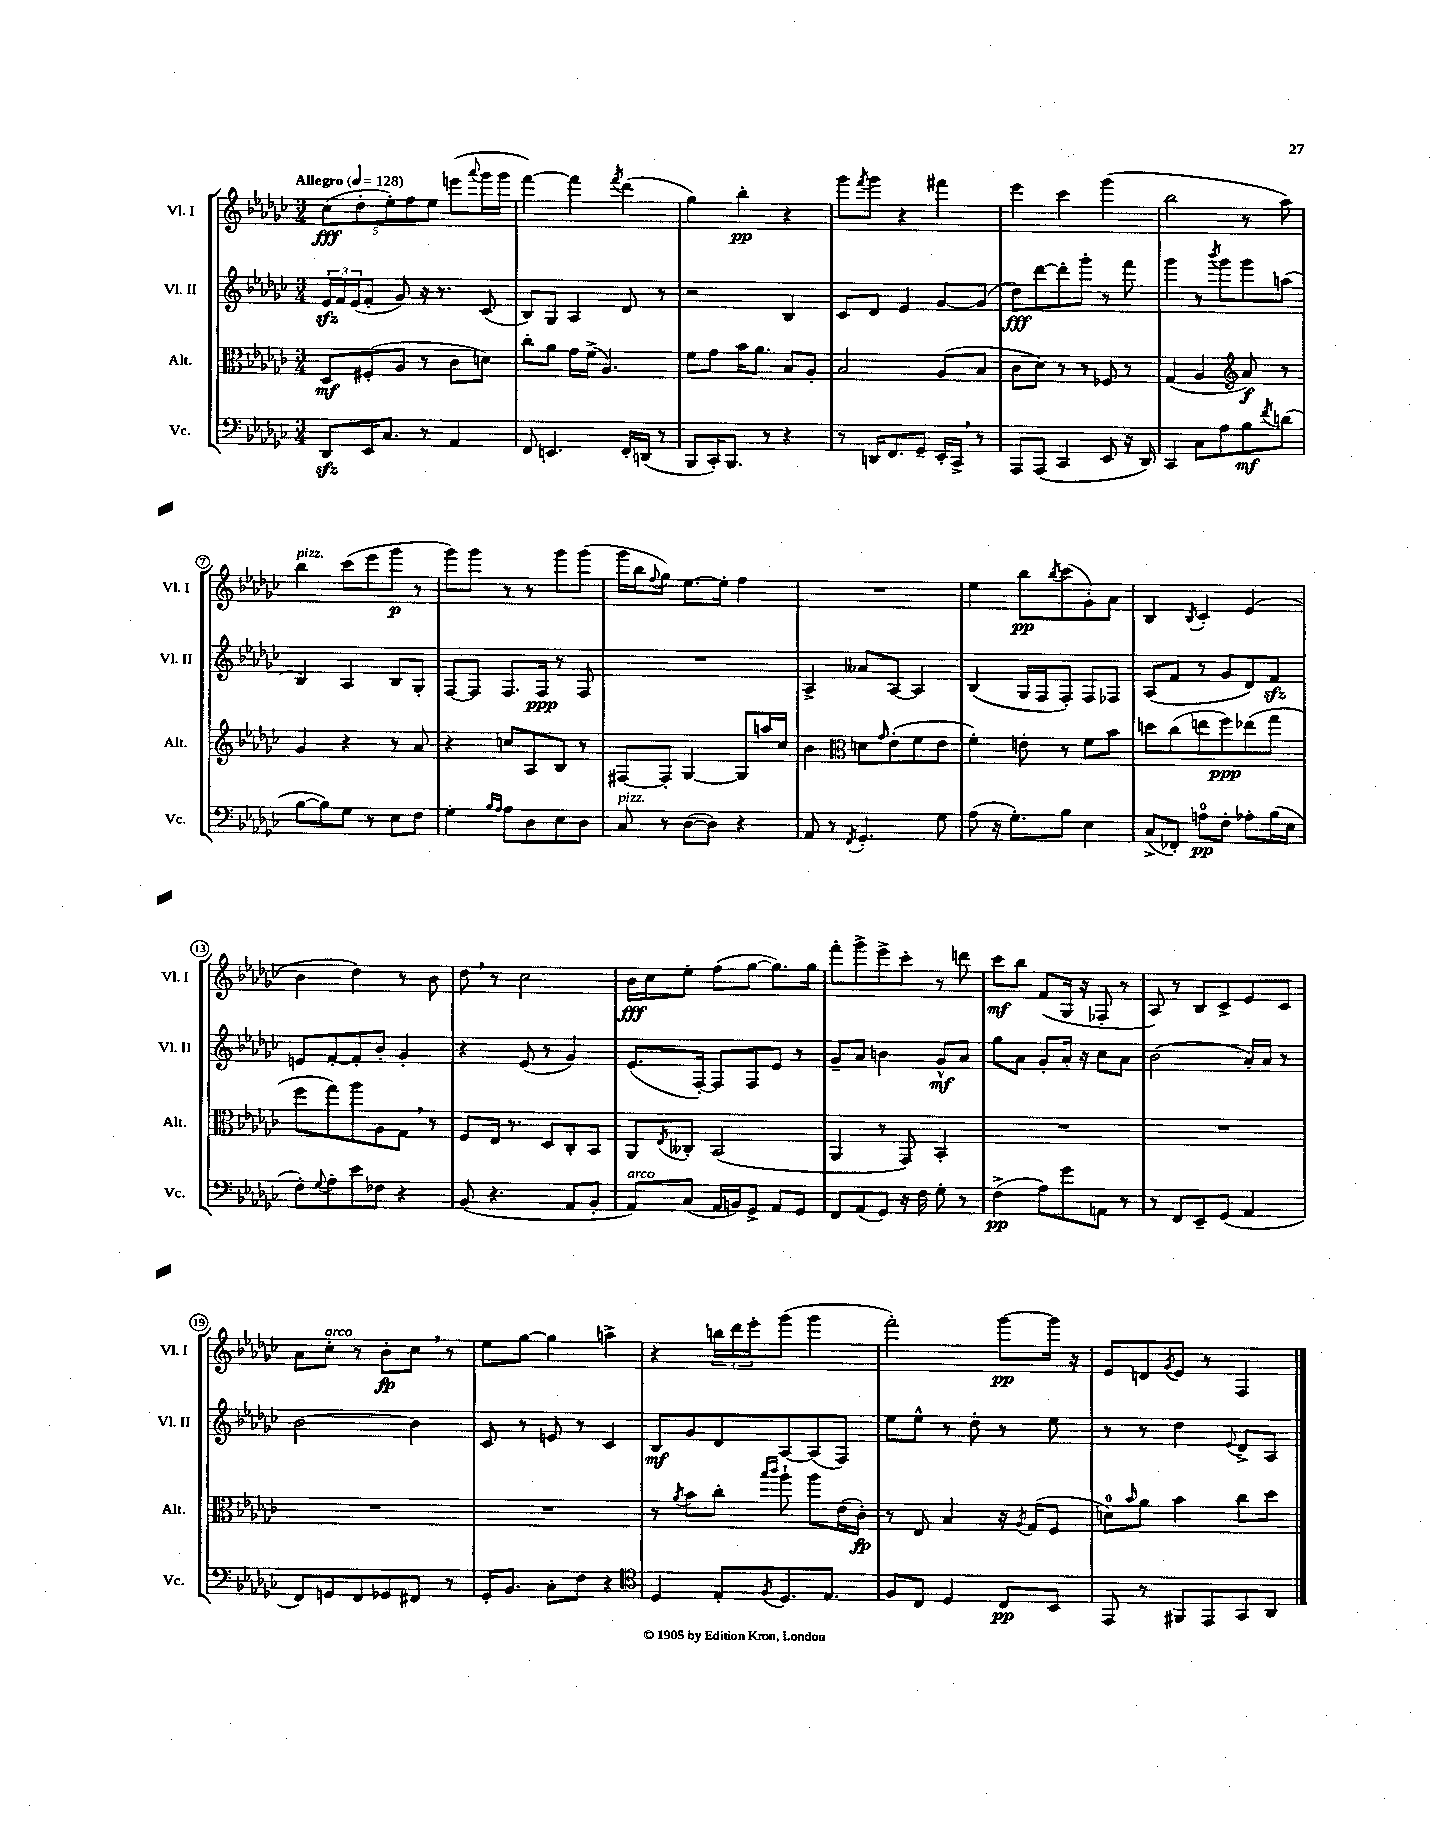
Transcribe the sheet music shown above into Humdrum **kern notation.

**kern	**dynam	**kern	**dynam	**kern	**dynam	**kern	**dynam
*part4	*part4	*part3	*part3	*part2	*part2	*part1	*part1
*staff4	*staff4	*staff3	*staff3	*staff2	*staff2	*staff1	*staff1
*I"Vc.	*	*I"Alt.	*	*I"Vl. II	*	*I"Vl. I	*
*I'Vc.	*	*I'Alt.	*	*I'Vl. II	*	*I'Vl. I	*
*clefF4	*	*clefC3	*	*clefG2	*	*clefG2	*
*k[b-e-a-d-g-c-]	*	*k[b-e-a-d-g-c-]	*	*k[b-e-a-d-g-c-]	*	*k[b-e-a-d-g-c-]	*
*M3/4	*	*M3/4	*	*M3/4	*	*M3/4	*
*MM128	*	*MM128	*	*MM128	*	*MM128	*
=1	=1	=1	=1	=1	=1	=1	=1
!	!	!	!	!	!	!LO:TX:a:B:t=Allegro	!
8DD-zz/L	.	8D-/L	mf	24e-zz/LL	.	(10cc-\L	fff
.	.	.	.	24f/	.	.	.
.	.	.	.	(24e-/J	.	.	.
.	.	.	.	.	.	10dd-'\	.
16EE-/K	.	(8F#X'/	.	8f'/J	.	.	.
8.C-/J	.	.	.	.	.	.	.
.	.	.	.	.	.	10ee-'\)	.
.	.	8A-/J	.	8g-/)	.	.	.
.	.	.	.	.	.	10ff\	.
8r	.	8r	.	16r	.	.	.
.	.	.	.	.	.	10ee-\J	.
.	.	.	.	8.r	.	.	.
4AA-/	.	8c-\L	.	.	.	(8eeen\L	.
.	.	.	.	.	.	8qqaaa-/	.
.	.	8dn\J)	.	(8c-/	.	16ggg-\L	.
.	.	.	.	.	.	16ggg-\JJ	.
=2	=2	=2	=2	=2	=2	=2	=2
8FF/	.	8cc-'\L	.	8B-/L)	.	[4fff\)	.
4.EEn/	.	8a-\J	.	8G-/J	.	.	.
.	.	16g-\LL	.	4A-/	.	4fff\]	.
.	.	(16f^\JJ	.	.	.	.	.
.	.	4.A-/)	.	.	.	.	.
.	.	.	.	.	.	8qfff/	.
16FF'/LL	.	.	.	8d-/	.	(4ddd-\	.
(16DDn/JJ	.	.	.	.	.	.	.
8r	.	.	.	8r	.	.	.
=3	=3	=3	=3	=3	=3	=3	=3
8BBB-/L	.	8f\L	.	2r	.	4gg-\)	.
16CC-'/K)	.	8g-\J	.	.	.	.	.
8.BBB-/J	.	.	.	.	.	.	.
.	.	16b-\KL	.	.	.	4bb-'\	pp
.	.	8.a-\J	.	.	.	.	.
8r	.	.	.	.	.	.	.
4r	.	8B-/L	.	4B-/	.	4r	.
.	.	8A-'/J	.	.	.	.	.
=4	=4	=4	=4	=4	=4	=4	=4
8r	.	2B-/	.	8c-/L	.	8ggg-\L	.
.	.	.	.	.	.	8qfff/	.
16DDn/KL	.	.	.	8d-/J	.	8ggg-\J	.
8.FF/	.	.	.	.	.	.	.
.	.	.	.	4e-/	.	4r	.
8GG-~/J	.	.	.	.	.	.	.
16EE-'/LL	.	(8A-/L	.	[8g-/L	.	4fff#X\	.
16CC-^,/JJ	.	.	.	.	.	.	.
8r	.	8B-/J	.	(8g-/J]	.	.	.
=5	=5	=5	=5	=5	=5	=5	=5
8AAA-/L	.	8c-\L	.	8dd-\L)	fff	4eee-\	.
(8AAA-/J	.	8d-\J)	.	[8ddd-\	.	.	.
4CC-/	.	8r	.	8ddd-'\]	.	4ccc-\	.
.	.	8r	.	8ggg-'\J	.	.	.
8EE-/	.	8F-X/	.	8r	.	(4ggg-\	.
16r	.	8r	.	8fff\	.	.	.
16DD-/)	.	.	.	.	.	.	.
=6	=6	=6	=6	=6	=6	=6	=6
4CC-/	.	(4G-/	.	4ggg-\	.	2bb-\	.
8C-\L	.	4A-/	.	8r	.	.	.
.	.	.	.	8qbbb-/	.	.	.
8A-\	.	.	.	8ggg-\L	.	.	.
*	*	*clefG2	*	*	*	*	*
8B-\	mf	8a-/)	f	8ggg-\	.	8r	.
8qf/	.	.	.	.	.	.	.
(8dn\J	.	8r	.	(8aan\J	.	8aa-\)	.
!!LO:LB:g=z
=7	=7	=7	=7	=7	=7	=7	=7
!	!	!	!	!	!	!LO:TX:a:i:t=pizz.	!
[8B-\L	.	4g-/	.	4B-/)	.	4bb-\	.
8B-\])	.	.	.	.	.	.	.
8G-\J	.	4r	.	4A-/	.	(8ccc-\L	.
8r	.	.	.	.	.	8eee-\	.
8E-\L	.	8r	.	8B-/L	.	8ggg-\J	p
8F\J	.	8a-/	.	8G-'/J	.	8r	.
=8	=8	=8	=8	=8	=8	=8	=8
4G-'\	.	4r	.	[8F/L	.	8ggg-\L)	.
.	.	.	.	8F/J]	.	8ggg-\J	.
16qqB-/LL	.	.	.	.	.	.	.
16qqA-/JJ	.	.	.	.	.	.	.
8A-\L	.	8ccn/L	.	8.F/L	.	8r	.
8D-\	.	8A-/	.	.	.	8r	.
.	.	.	.	16F/Jk	ppp	.	.
8E-\	.	8B-/J	.	8r	.	8ggg-\L	.
8D-\J	.	8r	.	8F/	.	(8ggg-\J	.
=9	=9	=9	=9	=9	=9	=9	=9
!LO:TX:a:i:t=pizz.	!	!	!	!	!	!	!
8C-/	.	[8F#X/L	.	2.r	.	16ggg-\LL	.
.	.	.	.	.	.	16bb-\J	.
.	.	.	.	.	.	8qqff/	.
8r	.	8F#'/J]	.	.	.	8gg-\J)	.
([8D-\L	.	[4G-/	.	.	.	[8.ee-\L	.
8D-\J])	.	.	.	.	.	.	.
.	.	.	.	.	.	16ee-'\Jk]	.
4r	.	8G-/L]	.	.	.	4ff\	.
.	.	16aan/L	.	.	.	.	.
.	.	16cc-/JJ	.	.	.	.	.
=10	=10	=10	=10	=10	=10	=10	=10
8AA-/	.	4b-\	.	4A-^/	.	2.r	.
8r	.	.	.	.	.	.	.
8qFF/	.	.	.	.	.	.	.
*	*	*clefC3	*	*	*	*	*
4.GG-'/	.	8dn\L	.	8a--X/L	.	.	.
.	.	16qqg-/	.	.	.	.	.
.	.	(8e-'\	.	[8A-/J	.	.	.
.	.	8f\	.	4A-/]	.	.	.
8G-\	.	8e-\J	.	.	.	.	.
=11	=11	=11	=11	=11	=11	=11	=11
(8A-\	.	4f'\)	.	(4B-/	.	4ee-\	.
16r	.	.	.	.	.	.	.
8.G-'\L)	.	.	.	.	.	.	.
.	.	8en'\	.	16G-/LL	.	8bb-\L	pp
.	.	.	.	16F/J	.	.	.
.	.	.	.	.	.	8qbb-/	.
8B-\J	.	8r	.	8F'/J)	.	(8ccc-\	.
4E-\	.	8f\L	.	8F/L	.	8g-'\)	.
.	.	8b-\J	.	8F-X/J	.	8a-\J	.
=12	=12	=12	=12	=12	=12	=12	=12
(8C-^/L	.	8ddn\L	.	(8A-/L	.	4B-/	.
8FF-X'/J)	.	(8cc-\	.	8f/J	.	.	.
.	.	.	.	.	.	8qB-/	.
8An\L	pp	8een\	.	8r	.	4c-'/	.
8F'\J	.	8ff\)	ppp	8g-/L	.	.	.
8A-X'\L	.	(8ee-X\	.	8d-/)	.	(4e-/	.
(16B-\L	.	8gg-\J	.	8fzz/J	.	.	.
16E-\JJ	.	.	.	.	.	.	.
!!LO:LB:g=z
=13	=13	=13	=13	=13	=13	=13	=13
8F'\L)	.	8ff\L	.	8en/L	.	4b-\	.
8qqG-/	.	.	.	.	.	.	.
8A-'\	.	8gg-\)	.	[8f'/	.	.	.
8e-\	.	8aa-\	.	8f'/]	.	4dd-\)	.
8F-X\J	.	8A-\	.	8b-'/J	.	.	.
4r	.	8G-,\J	.	4g-'/	.	8r	.
.	.	8r	.	.	.	8b-\	.
=14	=14	=14	=14	=14	=14	=14	=14
(8BB-/	.	8F/L	.	4r	.	8dd-,\	.
4.r	.	16E-/Jk	.	.	.	8r	.
.	.	8.r	.	.	.	.	.
.	.	.	.	(8e-/	.	2cc-\	.
.	.	8D-/L	.	8r	.	.	.
8AA-/L	.	8C-'/	.	4g-/)	.	.	.
8BB-'/J	.	8BB-/J	.	.	.	.	.
=15	=15	=15	=15	=15	=15	=15	=15
!LO:TX:a:i:t=arco	!	!	!	!	!	!	!
8AA-/L)	.	8AA-/L	.	(8.e-/L	.	16b-\LL	fff
.	.	.	.	.	.	16cc-\J	.
.	.	8qE-/	.	.	.	.	.
(8C-/J	.	8C--X'/J	.	.	.	8ee-'\J	.
.	.	.	.	[16F'/Jk)	.	.	.
16AA-/LL	.	(2BB-/	.	8F/L]	.	(8ff\L	.
16BBn/J)	.	.	.	.	.	.	.
8GG-^/J	.	.	.	8F/	.	[8gg-\J	.
8AA-/L	.	.	.	8e-/J	.	8.gg-\L])	.
8GG-/J	.	.	.	8r	.	.	.
.	.	.	.	.	.	16gg-\Jk	.
=16	=16	=16	=16	=16	=16	=16	=16
8FF/L	.	4AA-/	.	8g-~/L	.	8fff'\L	.
(8AA-/	.	.	.	8a-/J	.	8ggg-^\	.
8GG-/J)	.	8r	.	4bn\	.	8eee-^\	.
16r	.	8GG-/)	.	.	.	8ccc-'\J	.
16F\	.	.	.	.	.	.	.
8G-'\	.	4BB-'/	.	8g-^^/L	mf	8r	.
8r	.	.	.	8a-/J	.	8dddn\	.
=17	=17	=17	=17	=17	=17	=17	=17
(4F^\	pp	2.r	.	8gg-\L	.	8ccc-\L	mf
.	.	.	.	8a-\J	.	8bb-\J	.
8A-\L)	.	.	.	8g-'/L	.	(8f/L	.
8g-\	.	.	.	16a-'/Jk	.	16G-/Jk	.
.	.	.	.	16r	.	16r	.
8AAn\J	.	.	.	8cc-\L	.	8F-X'/	.
8r	.	.	.	8a-\J	.	8r	.
=18	=18	=18	=18	=18	=18	=18	=18
8r	.	2.r	.	(2b-\	.	8A-/)	.
8FF/L	.	.	.	.	.	8r	.
8EE-~/	.	.	.	.	.	8B-/L	.
(8GG-/J	.	.	.	.	.	8c-^/	.
4AA-/	.	.	.	16a-'/LL)	.	8e-/	.
.	.	.	.	16a-/JJ	.	.	.
.	.	.	.	8r	.	8c-/J	.
!!LO:LB:g=z
=19	=19	=19	=19	=19	=19	=19	=19
8FF/L)	.	2.r	.	[2b-\	.	8a-\L	.
!	!	!	!	!	!	!LO:TX:a:i:t=arco	!
8GGn/	.	.	.	.	.	8cc-'\J	.
8FF/	.	.	.	.	.	8r	.
8GG-X/	.	.	.	.	.	8b-'\L	fp
8FF#X/J	.	.	.	4b-\]	.	8cc-,\J	.
8r	.	.	.	.	.	8r	.
=20	=20	=20	=20	=20	=20	=20	=20
16GG-'/KL	.	2.r	.	8c-/	.	8ee-\L	.
8.BB-/J	.	.	.	.	.	.	.
.	.	.	.	8r	.	[8gg-\J	.
8C-'\L	.	.	.	8en/	.	4gg-\]	.
8F\J	.	.	.	8r	.	.	.
4r	.	.	.	4c-/	.	4aan^\	.
=21	=21	=21	=21	=21	=21	=21	=21
*clefC4	*	*	*	*	*	*	*
4D-/	.	8r	.	8B-/L	mf	4r	.
.	.	8qa-/	.	.	.	.	.
.	.	8b-\L	.	8g-/	.	.	.
8E-'/L	.	8cc-'\J	.	8d-/	.	24bbn\LL	.
.	.	.	.	.	.	24ddd-\	.
.	.	.	.	.	.	24eee-'\J	.
.	.	16qqbb-/LL	.	.	.	.	.
8qF/	.	16qqccc-/JJ	.	.	.	.	.
8.D-/	.	8aa-`\	.	[8A-/	.	(8ggg-\J	.
.	.	8aa-\L	.	(8A-/]	.	4ggg-\	.
8.E-/J	.	.	.	.	.	.	.
.	.	(16e-\L	.	8F/J)	.	.	.
.	.	16c-'\JJ)	fp	.	.	.	.
=22	=22	=22	=22	=22	=22	=22	=22
8F/L	.	8r	.	8ee-\L	.	2fff'\)	.
8C-/J	.	8E-/	.	8ee-^^\J	.	.	.
4D-/	.	4B-/	.	8r	.	.	.
.	.	.	.	8dd-'\	.	.	.
8C-/L	pp	16r	.	8r	.	[8ggg-\L	pp
.	.	8qA-/	.	.	.	.	.
.	.	(16G-/KL	.	.	.	.	.
8BB-/J	.	8F/J	.	8ee-\	.	16ggg-\Jk]	.
.	.	.	.	.	.	16r	.
=23	=23	=23	=23	=23	=23	=23	=23
8EE-/	.	8dn\L)	.	8r	.	8e-/L	.
.	.	16qqb-/	.	.	.	.	.
8r	.	8a-\J	.	8r	.	8dn/	.
.	.	.	.	.	.	8qg-/	.
8FF#X/L	.	4b-\	.	4dd-\	.	8e-/J	.
8EE-/	.	.	.	.	.	8r	.
.	.	.	.	8qqe-/	.	.	.
8GG-/	.	8cc-\L	.	8d-^/L	.	4F/	.
8AA-/J	.	8dd-\J	.	8A-/J	.	.	.
==	==	==	==	==	==	==	==
*-	*-	*-	*-	*-	*-	*-	*-
